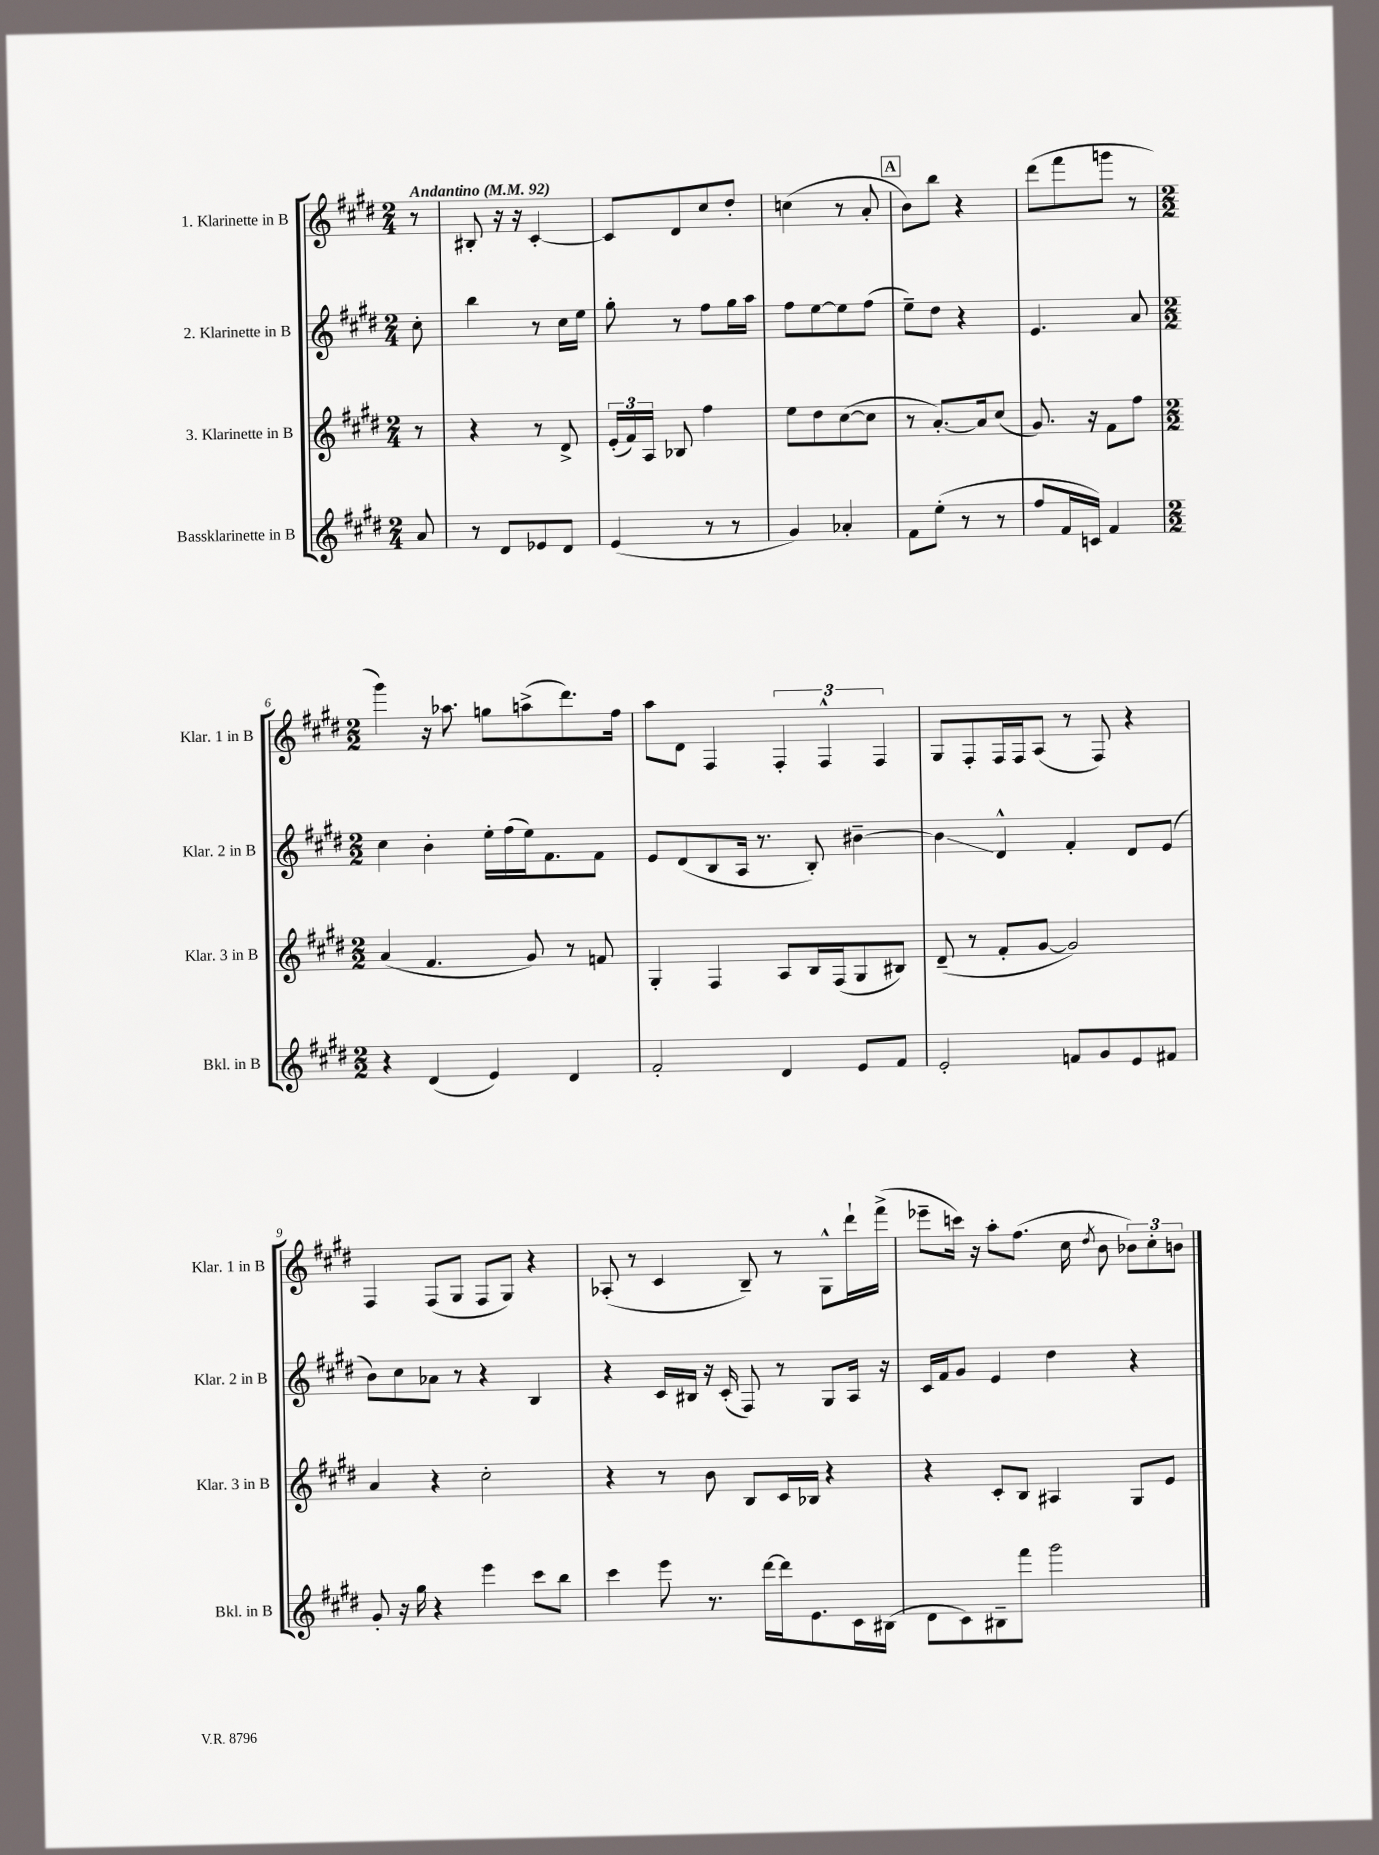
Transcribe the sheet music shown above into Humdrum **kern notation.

**kern	**kern	**kern	**kern
*staff4	*staff3	*staff2	*staff1
*clefG2	*clefG2	*clefG2	*clefG2
*k[f#c#g#d#]	*k[f#c#g#d#]	*k[f#c#g#d#]	*k[f#c#g#d#]
*M2/4	*M2/4	*M2/4	*M2/4
*MM92	*MM92	*MM92	*MM92
8a/	8r	8cc#'\	8r
=	=	=	=
8r	4r	4bb\	8B#'/
8d#/L	.	.	16r
.	.	.	16r
8e-/	8r	8r	[4c#'/
8d#/J	8d#^/	16cc#\LL	.
.	.	16ee\JJ	.
=	=	=	=
(4e/	(24e'/LL	8gg#'\	8c#/]L
.	24f#/)	.	.
.	24A/JJ	.	.
.	8B-/	8r	8d#/
8r	4ff#\	8ff#\L	8cc#/
8r	.	16gg#\L	8dd#'/J
.	.	16aa\JJ	.
=	=	=	=
4g#/)	8ee\L	8ff#\L	(4cc\
.	8dd#\	[8ee\	.
4a-'/	([8cc#\	8ee\]	8r
.	8cc#\]J	(8ff#\J	8a'/
=	=	=	=
8f#\L	8r	8ee~\L)	8b\L)
(8ee'\J	[8.a'/L)	8dd#\J	8bb\J
8r	.	4r	4r
.	16a/]k	.	.
8r	(8cc#/J	.	.
=	=	=	=
8ff#/L	8.g#/)	4.e/	(8ddd#\L
16f#/L	.	.	8fff#\
16c/JJ)	16r	.	.
4f#/	8f#\L	.	8ggg\J
.	8ff#\J	8a/	8r
=	=	=	=
*M2/2	*M2/2	*M2/2	*M2/2
4r	(4a/	4cc#\	4ggg#\)
(4d#/	4.f#/	4b'\	16r
.	.	.	8.aa-\
4e/)	.	16ee'\LL	8gg\L
.	.	(16ff#\	.
.	8g#/)	16ee\J)	(8aa^\
.	.	8.f#\	.
4d#/	8r	.	8.ddd#\)
.	8f/	8f#\J	.
.	.	.	16ff#\Jk
=	=	=	=
2f#'/	4G#'/	8e/L	8aa\L
.	.	(8d#/	8d#\J
.	4F#/	8B/	4F#/
.	.	16A/Jk	.
.	.	8.r	.
4d#/	8A/L	.	6F#'/
.	16B/L	8B'/)	.
.	.	.	6F#^^/
.	(16F#/J	.	.
8e/L	8G#/	[4b#~\	.
.	.	.	6F#/
8f#/J	8B#/J)	.	.
=	=	=	=
2e'/	(8d#~/	4b#\]	8G#/L
.	8r	.	8F#'/
.	8f#'/L	4d#^^/	16F#/L
.	.	.	16F#/J
.	[8g#/J	.	(8A/J
8f/L	2g#/])	4f#'/	8r
8g#/	.	.	8F#/)
8e/	.	8d#/L	4r
8f#/J	.	(8e/J	.
=	=	=	=
8g#'/	4a/	8b\L)	4F#/
16r	.	8cc#\	.
16gg#\	.	.	.
4r	4r	8a-\J	(8F#/L
.	.	8r	8G#/J
4eee\	2cc#'\	4r	8F#/L
.	.	.	8G#/J)
8ccc#\L	.	4B/	4r
8bb\J	.	.	.
=	=	=	=
4ccc#\	4r	4r	(8A-'/
.	.	.	8r
8eee\	8r	16c#/LL	4c#/
.	.	16B#/JJ	.
8.r	8b\	16r	.
.	.	(16c#'/	.
.	8B/L	8F#/)	8B~/)
[16ddd#\LL	.	.	.
16ddd#\]J	16c#/L	8r	8r
8.e\	16B-/JJ	.	.
.	4r	8G#/L	8G#^^\L
16c#\L	.	16A/Jk	16ddd#`\L
(16B#\JJ	.	16r	(16fff#^\JJ
=	=	=	=
8d#\L	4r	16c#/LL	8eee-~\L
.	.	16f#/J	.
8c#\)	.	8g#/J	16ccc\Jk)
.	.	.	16r
8B#~\	8c#'/L	4e/	8aa'\L
8fff#\J	8B/J	.	(8.ff#\J
2ggg#\	4A#/	4dd#\	.
.	.	.	16cc#\
.	.	.	8qdd#/
.	.	.	8b\
.	8G#/L	4r	12b-\L)
.	.	.	12cc#'\
.	8e/J	.	.
.	.	.	12b\J
==	==	==	==
*-	*-	*-	*-
